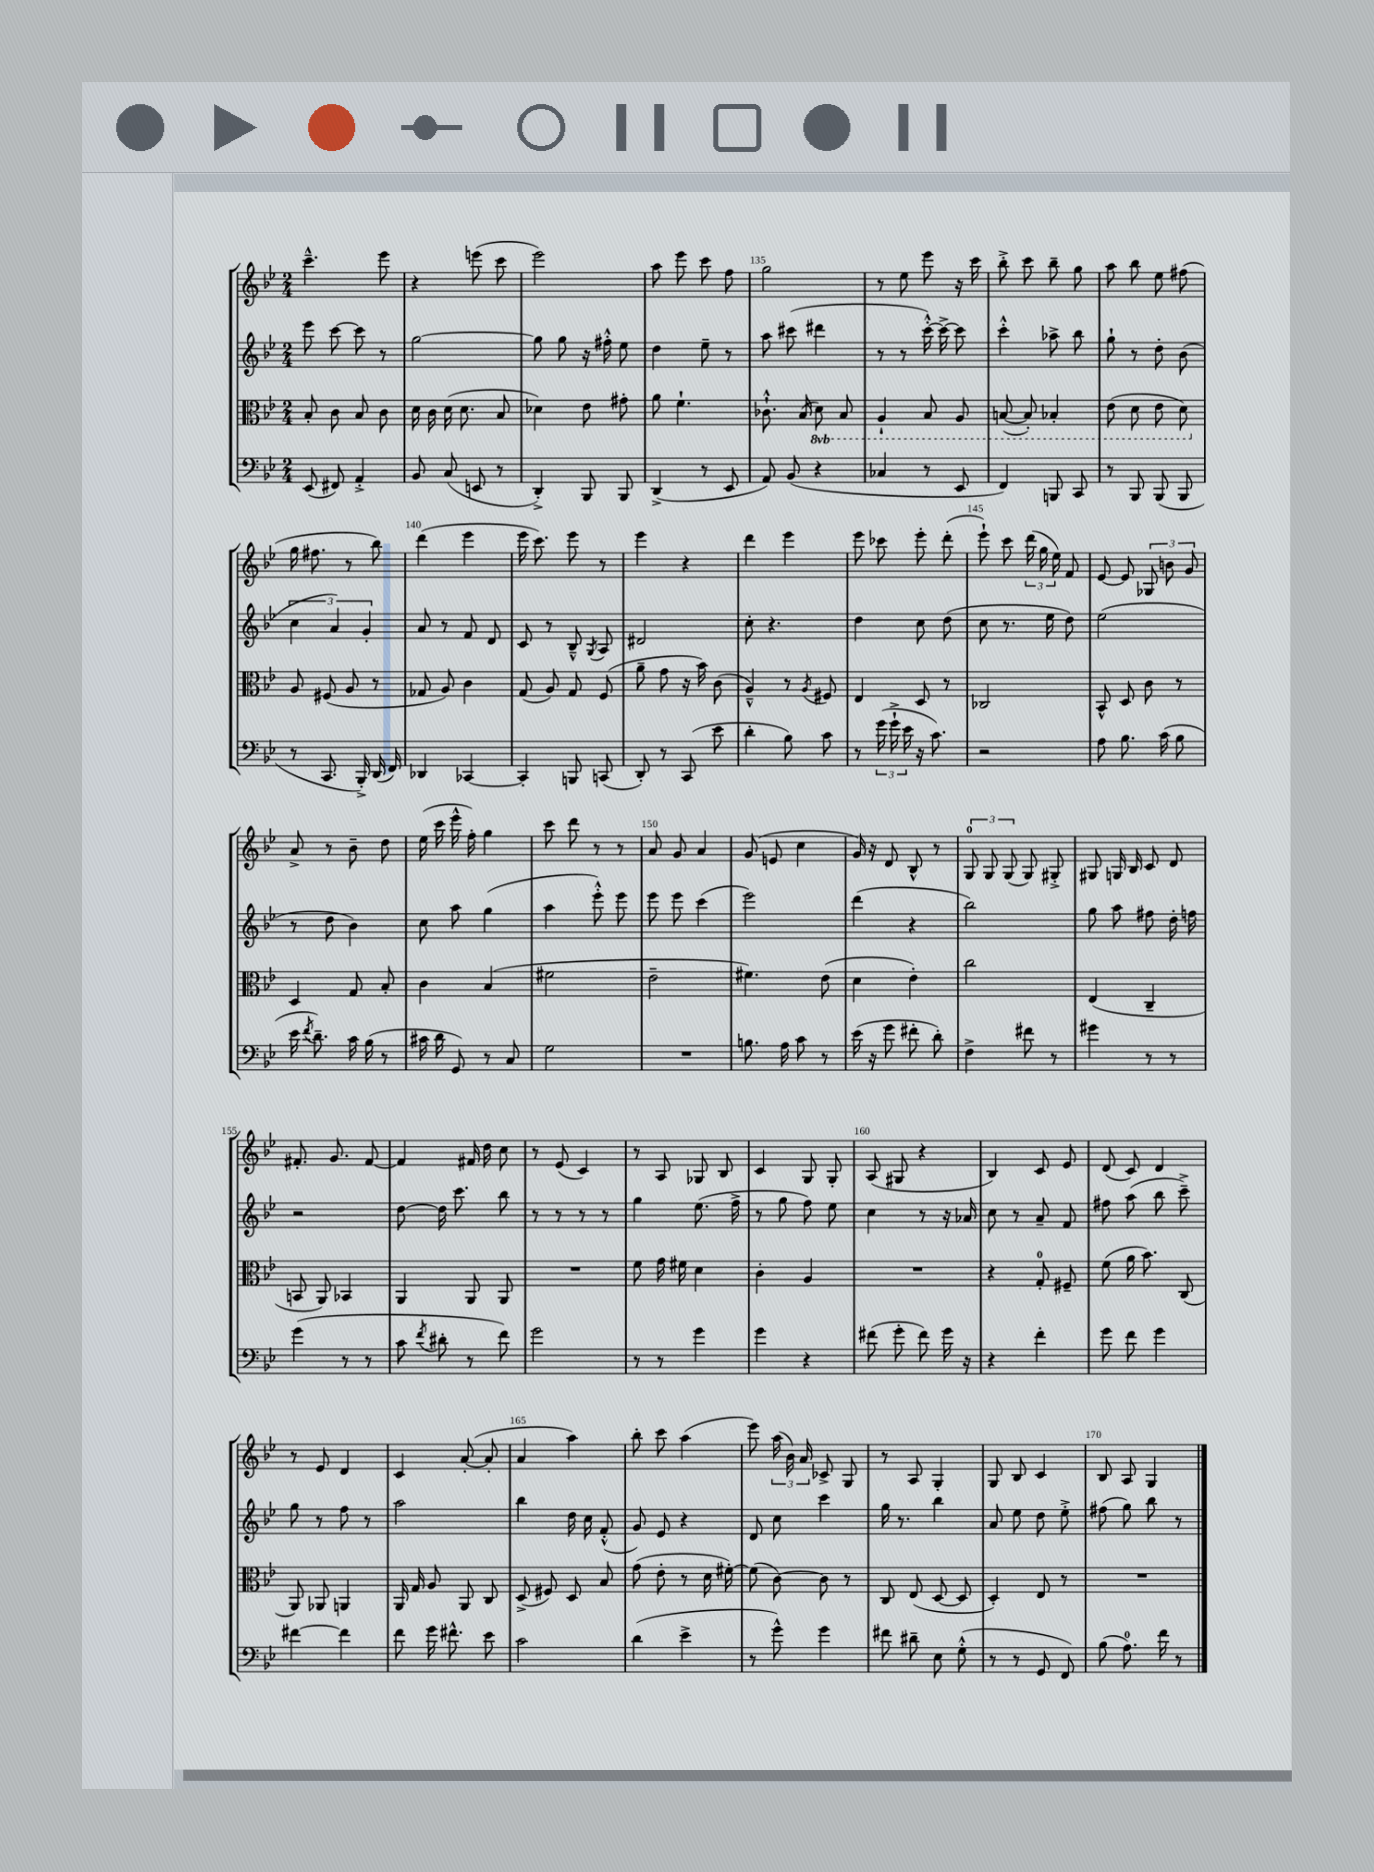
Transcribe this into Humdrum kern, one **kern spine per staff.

**kern	**kern	**kern	**kern
*part4	*part3	*part2	*part1
*staff4	*staff3	*staff2	*staff1
*clefF4	*clefC3	*clefG2	*clefG2
*k[b-e-]	*k[b-e-]	*k[b-e-]	*k[b-e-]
*M2/4	*M2/4	*M2/4	*M2/4
=131	=131	=131	=131
(8EE-/	8B-'/	8eee-\	4.ccc~^^\
8FF#X/)	8c\	[8ccc\	.
4AA'^/	8B-/	8ccc\]	.
.	8c\	8r	8eee-\
=132	=132	=132	=132
8BB-/	16d\	[2gg\	4r
.	16c\	.	.
(8C/	(16d\	.	.
.	8.d\	.	.
8EEn/	.	.	(8eeen\
8r	8B-/	.	8ccc\
=133	=133	=133	=133
4DD'^/)	4d-X\)	8gg\]	2eee-\)
.	.	8gg\	.
8BBB-/	8e-\	16r	.
.	.	16ff#X'^^\	.
8BBB-/	8g#X'\	8ee-\	.
=134	=134	=134	=134
(4DD^/	8a\	4dd\	8aa\
.	4.f`\	.	8eee-\
8r	.	8ee-~\	8ccc\
8EE-/	.	8r	8ff\
=135	=135	=135	=135
8AA/)	8.c-X`^^\	8aa\	2gg\
(8BB-/	.	(8ccc#X\	.
.	(16B-/	.	.
*	*8ba	*	*
4r	8D\)	4ddd#X\	.
.	8BB-/	.	.
=136	=136	=136	=136
4C-X/	4AA`/	8r	8r
.	.	8r	8ee-\
8r	8BB-/	[16ccc'^^\)	8eee-\
.	.	16ccc^\_	.
8EE-/	8AA/	8ccc\]	16r
.	.	.	16ccc\
=137	=137	=137	=137
4FF/)	([8BBn/	4ccc'^^\	8bb-'^\
.	8BB'/])	.	8ccc\
8BBBn/	4BB-X'/	8aa-X^\	8bb-~\
8CC/	.	8bb-\	8gg\
=138	=138	=138	=138
8r	(8E-\	8gg`\	8aa\
8BBB-/	8D\	8r	8bb-\
(8BBB-/	8E-\	8dd'\	8ee-\
8BBB-/	8D\)	(8b-\	(8ff#X\
!!LO:LB:g=z
=139	=139	=139	=139
*	*X8ba	*	*
8r	8A/	6cc\	16gg\
.	.	.	8.ff#X\
8.CC/	(8F#X/	.	.
.	.	6a/)	.
.	8A/	.	8r
16BBB-'^/)	.	.	.
.	.	6g'/	.
(16DD/	8r	.	8bb-\)
16FF/)	.	.	.
=140	=140	=140	=140
4DD-X/	8G-X/	8a/	(4ddd\
.	8A/)	8r	.
[4CC-X/	4c\	8f/	4eee-\
.	.	8d/	.
=141	=141	=141	=141
4CC-'/]	(8G/	8c/	16eee-\
.	.	.	8.ccc\)
.	8A/)	8r	.
8BBBn/	8G/	8B-~^^/	8eee-\
.	.	8qG/	.
(8CCn/	(8F/	8A/	8r
=142	=142	=142	=142
8DD'/)	8a~\	2d#X/	4eee-\
8r	8g\	.	.
(8CC/	16r	.	4r
.	16b-\)	.	.
8e-\	(8c\	.	.
=143	=143	=143	=143
4d'\	4A~^^/)	8cc'\	4ddd\
.	.	4.r	.
8B-\)	8r	.	4eee-\
.	8qA/	.	.
8c\	8F#X/	.	.
=144	=144	=144	=144
8r	4E-/	4dd\	8eee-\
(24g\	.	.	8ccc-X\
24g`^\	.	.	.
24e-\	.	.	.
16r	8D/	8cc\	8eee-'\
8.c\)	.	.	.
.	8r	(8dd\	(8ddd'\
=145	=145	=145	=145
2r	2C-X/	8cc\	8eee-`\)
.	.	8.r	8ccc\
.	.	.	(24ddd\
.	.	.	24gg\
.	.	16ee-\	.
.	.	.	24ee-\)
.	.	8dd\)	8f/
=146	=146	=146	=146
8A\	8BB-^^/	(2ee-\	[8e-/
8.B-\	8D/	.	8e-/]
.	8c\	.	12G-X/
(16c\	.	.	.
.	.	.	12bn\
8B-\	8r	.	.
.	.	.	12g/
!!LO:LB:g=z
=147	=147	=147	=147
16e-\	4D/	8r	8a^/
8qf/	.	.	.
8.d~\)	.	.	.
.	.	8dd\	8r
16c\	8G/	4b-\)	8b-~\
(16B-\	.	.	.
8r	8B-'/	.	8dd\
=148	=148	=148	=148
16c#X\	4c\	8cc\	(16ee-\
16d\	.	.	16ccc\
8GG/)	.	8aa\	16eee-^^\
.	.	.	16ff'\)
8r	(4B-/	(4gg\	4gg\
8C/	.	.	.
=149	=149	=149	=149
2G\	2f#X\	4aa\	8ccc\
.	.	.	8ddd\
.	.	8eee-'^^\)	8r
.	.	8eee-\	8r
=150	=150	=150	=150
2r	2e-~\	8eee-\	8a/
.	.	8eee-\	8g/
.	.	(4ccc\	4a/
=151	=151	=151	=151
8.Bn\	4.f#X\)	2eee-\)	(8g/
.	.	.	8en/
16A\	.	.	.
8c\	.	.	4cc\
8r	(8e-\	.	.
=152	=152	=152	=152
(16e-\	4d\	(4ddd\	16g/)
16r	.	.	16r
8g\	.	.	8d/
8f#X'\	4e-'\)	4r	8B-^^/
8d'\)	.	.	8r
=153	=153	=153	=153
4F^\	2cc\	2bb-\)	12G/
.	.	.	12G/
.	.	.	(12G/
8f#X\	.	.	8G/)
8r	.	.	8G#X'^/
=154	=154	=154	=154
4g#X\	(4E-/	8gg\	8G#X/
.	.	8aa\	16Gn/
.	.	.	16B-/
8r	4C~/	8ff#X\	8c/
8r	.	16dd'\	8d/
.	.	16ffn\	.
!!LO:LB:g=z
=155	=155	=155	=155
(4g\	8BBn/	2r	8.f#X'/
.	8AA/)	.	.
.	.	.	8.g/
8r	4BB-X/	.	.
8r	.	.	[8f#/
=156	=156	=156	=156
8c\	4AA/	[8dd\	4f#/]
8qf/	.	.	.
8d#X'\	.	16dd\]	.
.	.	8.ccc\	.
8r	8AA/	.	16f#X/
.	.	.	16dd\
8f\)	8AA/	8bb-\	8cc\
=157	=157	=157	=157
2g\	2r	8r	8r
.	.	8r	(8e-/
.	.	8r	4c/)
.	.	8r	.
=158	=158	=158	=158
8r	8f\	4gg\	8r
8r	16g\	.	8A/
.	16f#X\	.	.
4g\	4d\	(8.ee-\	8G-X/
.	.	.	8B-/
.	.	16ff^\	.
=159	=159	=159	=159
4g\	4c'\	8r	4c/
.	.	8gg\	.
4r	4A/	8ff\)	8G/
.	.	8ee-\	8G'/
=160	=160	=160	=160
(8f#X\	2r	4cc\	(8A/
8g'\	.	.	8G#X/
8f#\)	.	8r	4r
16g\	.	16r	.
16r	.	16a-X/	.
=161	=161	=161	=161
4r	4r	8cc\	4B-/)
.	.	8r	.
4f'\	8G'/	8a~/	8c/
.	8F#X~/	8f/	8e-/
=162	=162	=162	=162
8g\	(8f\	8ff#X\	(8d/
8f\	16a\	(8aa\	8c/)
.	8.b-\)	.	.
4g\	.	8bb-\	4d/
.	(8C/	8ccc~^\)	.
!!LO:LB:g=z
=163	=163	=163	=163
[4f#X\	8AA/)	8gg\	8r
.	8AA-X/	8r	8e-/
4f#\]	4AAn/	8ff\	4d/
.	.	8r	.
=164	=164	=164	=164
8f\	16AA/	2aa\	4c/
.	16G/	.	.
16g\	8A/	.	.
8.f#X^^\	.	.	.
.	8AA/	.	([8a'/
8e-\	8C/	.	8a'/]
=165	=165	=165	=165
2c\	(8D^/	4bb-\	4a/
.	8F#X/)	.	.
.	8D/	16dd\	4aa\)
.	.	16cc\	.
.	8B-/	(8f'^^/	.
=166	=166	=166	=166
(4d\	(8g\	8g/)	8bb-'\
.	8e-'\	8e-/	8ccc\
4e-^\	8r	4r	(4aa\
.	16d\	.	.
.	[16f#X'\)	.	.
=167	=167	=167	=167
8r	(8f#\]	8d/	8eee-\)
8g^^\)	[8c\)	8cc\	(24aa\
.	.	.	24b-\)
.	.	.	24a/
4g\	8c\]	4ccc\	8c-X^/
.	8r	.	8G/
=168	=168	=168	=168
8f#X\	8C/	16gg\	8r
.	.	8.r	.
8d#X~\	(8E-/	.	8A/
8E-\	[8D/	4bb-\	4G'/
(8G'^^\	8D/]	.	.
=169	=169	=169	=169
8r	4D'/)	8a/	8G/
8r	.	8ee-\	8B-/
8GG/	8E-/	8dd\	4c/
8FF/)	8r	8ee-'^\	.
=170	=170	=170	=170
(8B-\	2r	(8ff#X\	8B-/
8.A\)	.	8gg\)	8A/
.	.	8bb-\	4G/
16f\	.	.	.
8r	.	8r	.
==	==	==	==
*-	*-	*-	*-
